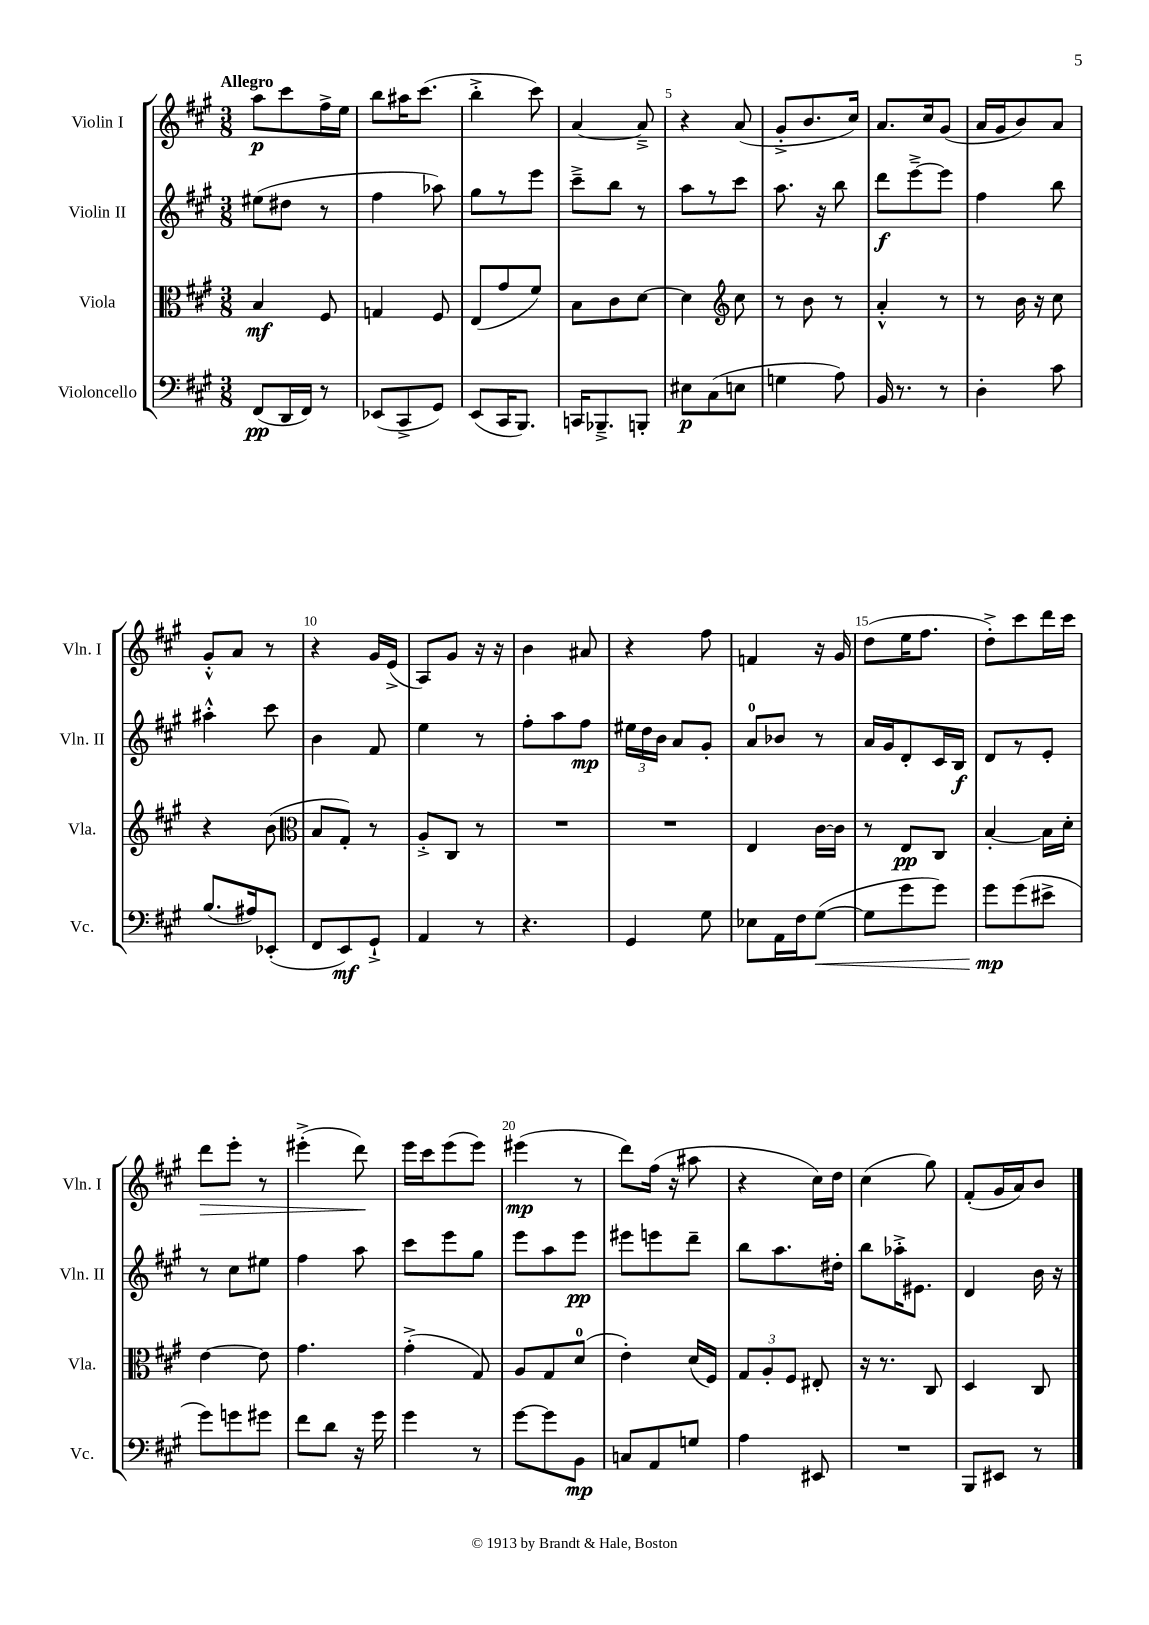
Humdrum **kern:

**kern	**kern	**kern	**kern
*staff4	*staff3	*staff2	*staff1
*clefF4	*clefC3	*clefG2	*clefG2
*k[f#c#g#]	*k[f#c#g#]	*k[f#c#g#]	*k[f#c#g#]
*M3/8	*M3/8	*M3/8	*M3/8
(8FF#	4B	(8ee#	8aa
16DD	.	8dd#	8ccc#
16FF#)	.	.	.
8r	8F#	8r	16ff#^
.	.	.	16ee
=	=	=	=
(8EE-	4G	4ff#	8bb
8CC#^	.	.	16aa#
.	.	.	(8.ccc#
8GG#)	8F#	8aa-)	.
=	=	=	=
(8EE	(8E	8gg#	4bb'^
16CC#	8g#	8r	.
8.BBB)	.	.	.
.	8f#)	8eee	8ccc#)
=	=	=	=
16CC	8B	8ccc#~^	[4a
8.BBB-~^	.	.	.
.	8c#	8bb	.
8BBB'	[8d	8r	8a~^]
=	=	=	=
8E#	4d]	8aa	4r
(8C#	.	8r	.
*	*clefG2	*	*
8E	8cc#	8ccc#	(8a
=	=	=	=
4G	8r	8.aa	8g#'^
.	8b	.	8.b
.	.	16r	.
8A)	8r	8bb	.
.	.	.	16cc#)
=	=	=	=
16BB	4a'^^	8ddd	8.a
8.r	.	.	.
.	.	[8eee~^	.
.	.	.	16cc#
8r	8r	8eee]	(8g#
=	=	=	=
4D'	8r	4ff#	16a
.	.	.	16g#
.	16b	.	8b)
.	16r	.	.
8c#	8cc#	8bb	8a
=	=	=	=
(8.B	4r	4aa#'^^	8g#'^^
.	.	.	8a
16A#)	.	.	.
(8EE-'	(8b	8ccc#	8r
=	=	=	=
*	*clefC3	*	*
8FF#	8B	4b	4r
8EE)	8G#')	.	.
8GG#`^	8r	8f#	16g#
.	.	.	(16e^
=	=	=	=
4AA	8A'^	4ee	8A)
.	8C#	.	8g#
8r	8r	8r	16r
.	.	.	16r
=	=	=	=
4.r	4.r	8ff#'	4b
.	.	8aa	.
.	.	8ff#	8a#
=	=	=	=
4GG#	4.r	24ee#	4r
.	.	24dd	.
.	.	24b	.
.	.	8a	.
8G#	.	8g#'	8ff#
=	=	=	=
8E-	4E	8a	4f
16AA	.	8b-	.
16F#	.	.	.
([8G#	[16c#	8r	16r
.	16c#]	.	16g#
=	=	=	=
8G#]	8r	16a	(8dd
.	.	16g#	.
8g#	8E	8d'	16ee
.	.	.	8.ff#
8g#)	8C#	16c#	.
.	.	16B	.
=	=	=	=
8g#	[4B'	8d	8dd'^)
(8g#	.	8r	8ccc#
8e#^	16B]	8e'	16ddd
.	16d'	.	16ccc#
=	=	=	=
8g#)	[4e	8r	8ddd
8g	.	8cc#	8eee'
8g#	8e]	8ee#	8r
=	=	=	=
8f#	4.g#	4ff#	(4eee#'^
8d	.	.	.
16r	.	8aa	8ddd)
16g#	.	.	.
=	=	=	=
4g#	(4g#'^	8ccc#	16eee
.	.	.	16ccc#
.	.	8eee	(8eee
8r	8G#)	8gg#	8eee)
=	=	=	=
[8g#	8A	8eee	(4eee#
8g#]	8G#	8aa	.
8BB	(8d	8eee	8r
=	=	=	=
8C	4e')	8eee#	8ddd)
8AA	.	8eee	(16ff#
.	.	.	16r
8G	(16d	8ddd~	8aa#
.	16F#)	.	.
=	=	=	=
4A	12G#	8bb	4r
.	12A'	.	.
.	.	8.aa	.
.	12F#	.	.
8EE#	8E#'	.	16cc#)
.	.	16dd#'	16dd
=	=	=	=
4.r	16r	8bb	(4cc#
.	8.r	.	.
.	.	16aa-'^	.
.	.	8.e#	.
.	8C#	.	8gg#)
=	=	=	=
8BBB	4D	4d	(8f#'
8EE#	.	.	16g#
.	.	.	16a)
8r	8C#	16b	8b
.	.	16r	.
==	==	==	==
*-	*-	*-	*-
